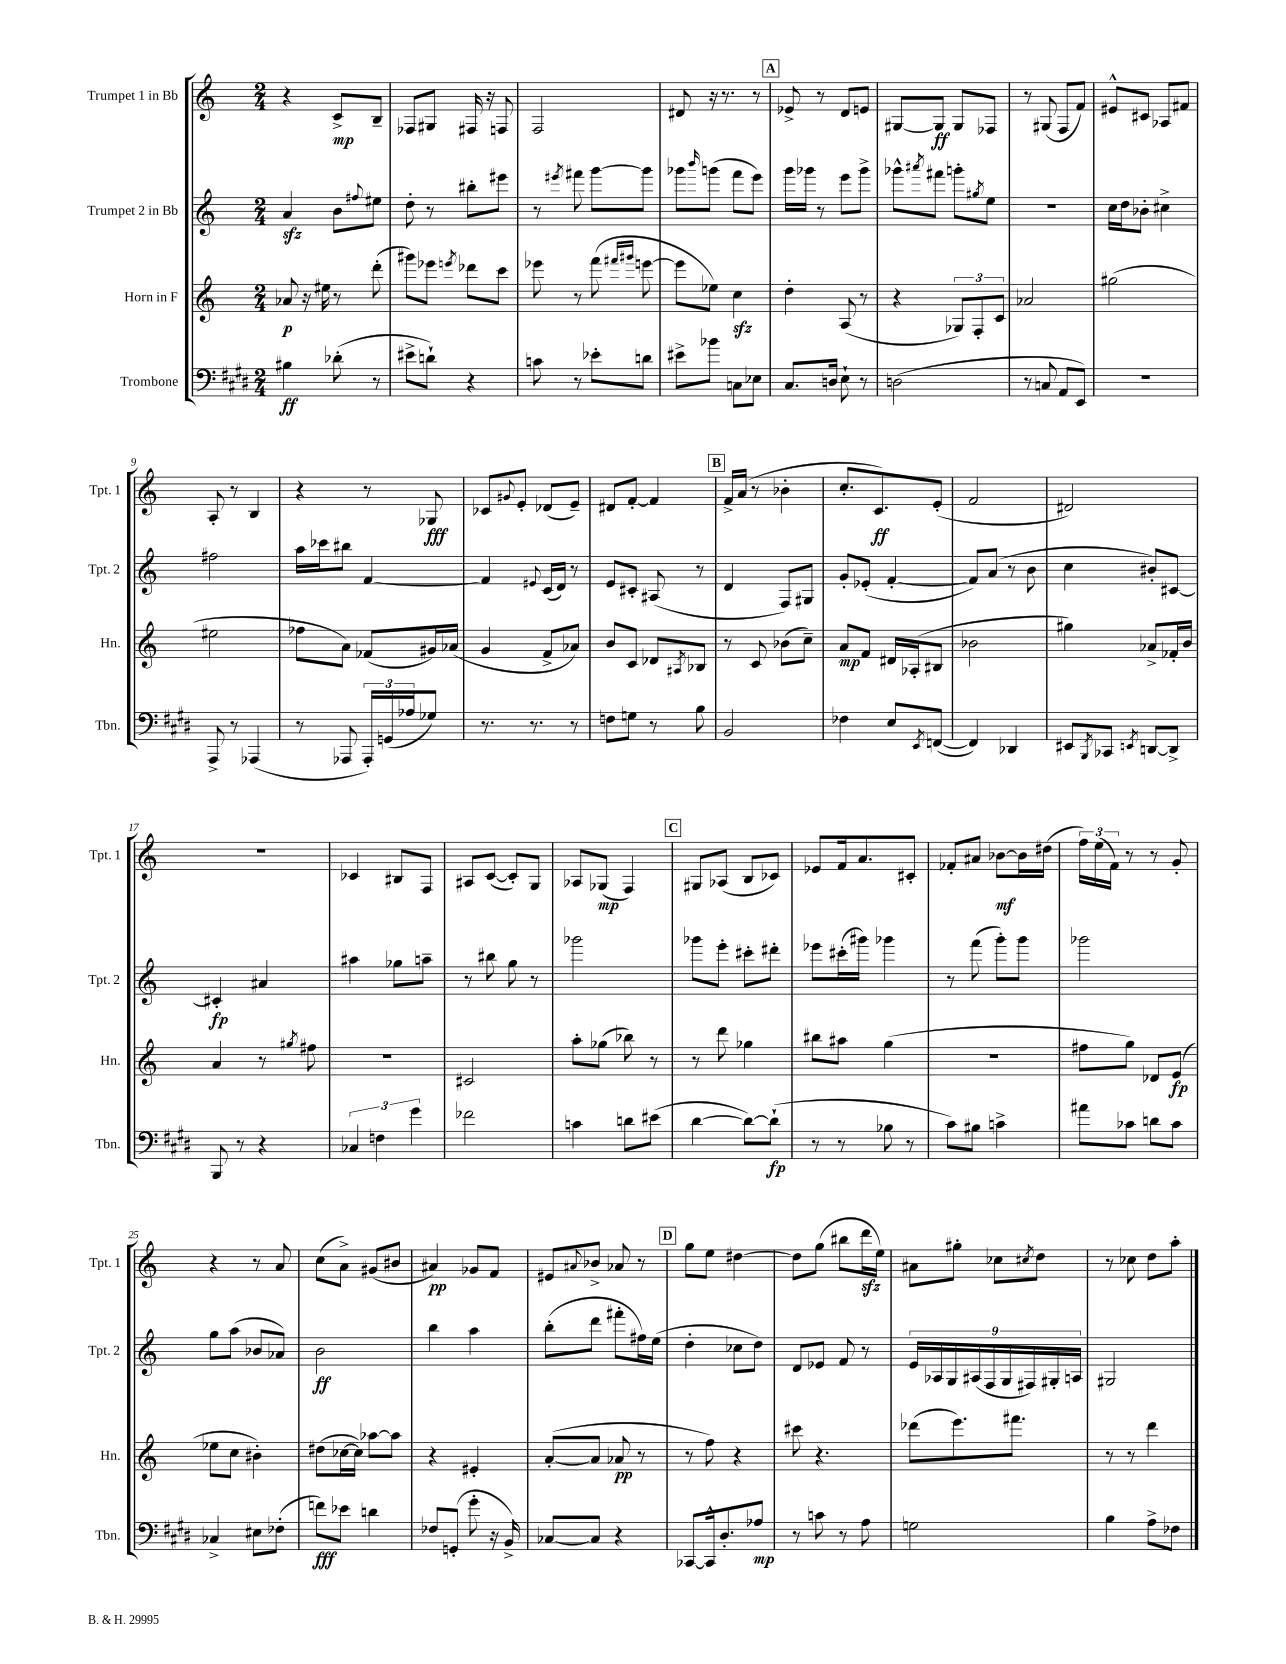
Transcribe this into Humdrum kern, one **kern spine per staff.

**kern	**dynam	**kern	**dynam	**kern	**dynam	**kern	**dynam
*part4	*part4	*part3	*part3	*part2	*part2	*part1	*part1
*staff4	*staff4	*staff3	*staff3	*staff2	*staff2	*staff1	*staff1
*I"Trombone	*	*I"Horn in F	*	*I"Trumpet 2 in Bb	*	*I"Trumpet 1 in Bb	*
*I'Tbn.	*	*I'Hn.	*	*I'Tpt. 2	*	*I'Tpt. 1	*
*clefF4	*	*clefG2	*	*clefG2	*	*clefG2	*
*k[f#c#g#d#]	*	*k[]	*	*k[]	*	*k[]	*
*M2/4	*	*M2/4	*	*M2/4	*	*M2/4	*
=1	=1	=1	=1	=1	=1	=1	=1
4B#X\	ff	8a-X/	p	4azz/	.	4r	.
.	.	16r	.	.	.	.	.
.	.	16ee#X\	.	.	.	.	.
(8d-X'\	.	8r	.	8b\L	.	8c^/L	mp
.	.	.	.	8qqff#X/	.	.	.
8r	.	(8ddd'\	.	8ee#X\J	.	8B~/J	.
=2	=2	=2	=2	=2	=2	=2	=2
8e#X^\L	.	8ggg#X\L)	.	8dd'\	.	8F-X/L	.
8dn`\J)	.	8eee-X\J	.	8r	.	8G#X/J	.
.	.	8qeeen/	.	.	.	.	.
4r	.	8ddd-X\L	.	8bb#X'\L	.	16F#X/	.
.	.	.	.	.	.	16r	.
.	.	8ccc\J	.	8eee#X\J	.	8Fn/	.
=3	=3	=3	=3	=3	=3	=3	=3
8cn\	.	8eee-X\	.	8r	.	2F/	.
.	.	.	.	8qeee#X/	.	.	.
8r	.	8r	.	8fff#X\	.	.	.
8e-X'\L	.	(8fff\	.	[8ggg\L	.	.	.
.	.	16qqfff#X/LL	.	.	.	.	.
.	.	16qqggg#X/JJ	.	.	.	.	.
8dn\J	.	[8eeen\	.	8ggg\J]	.	.	.
=4	=4	=4	=4	=4	=4	=4	=4
8e#X^\L	.	8eee\L]	.	8ggg-X\L	.	8d#X/	.
.	.	.	.	16qqbbb/	.	.	.
8b-X\J	.	8ee-X\J)	.	(8gggn\J	.	16r	.
.	.	.	.	.	.	8.r	.
8Cn\L	.	4cczz\	.	8fff\L	.	.	.
8E-X\J	.	.	.	8eee\J)	.	8r	.
!!LO:REH:place=s1:t=A
=5	=5	=5	=5	=5	=5	=5	=5
8.C#/L	.	4dd'\	.	16ggg\LL	.	8e-X^/	.
.	.	.	.	16ggg-X\JJ	.	.	.
.	.	.	.	8r	.	8r	.
16Dn/Jk	.	.	.	.	.	.	.
8E`\	.	(8A/	.	8eee\L	.	8d/L	.
8r	.	8r	.	8ggg-^\J	.	8en/J	.
=6	=6	=6	=6	=6	=6	=6	=6
(2Dn\	.	4r	.	8ggg-X^^\L	.	[8G#X/L	.
.	.	.	.	8qaaa#X/	.	.	.
.	.	.	.	8fff#X\J	.	8G#/J]	ff
.	.	12G-X/L)	.	8gggn'\L	.	8G#/L	.
.	.	12F'/	.	.	.	.	.
.	.	.	.	8qgg#X/	.	.	.
.	.	.	.	8ee\J	.	8F-X/J	.
.	.	12c/J	.	.	.	.	.
=7	=7	=7	=7	=7	=7	=7	=7
8r	.	2a-X/	.	2r	.	8r	.
8Cn/	.	.	.	.	.	(8G#X/	.
8AA/L	.	.	.	.	.	8F/L	.
8EE/J)	.	.	.	.	.	8f/J)	.
=8	=8	=8	=8	=8	=8	=8	=8
2r	.	(2gg#X\	.	16cc\LL	.	8e#X^^/L	.
.	.	.	.	16dd\J	.	.	.
.	.	.	.	8b-X'\J	.	8c#X/J	.
.	.	.	.	4cc#X^\	.	8A-X/L	.
.	.	.	.	.	.	8f#X/J	.
!!LO:LB:g=z
=9	=9	=9	=9	=9	=9	=9	=9
8AAA^/	.	2ee#X\	.	2ff#X\	.	8A'/	.
8r	.	.	.	.	.	8r	.
(4AAA-X/	.	.	.	.	.	4B/	.
=10	=10	=10	=10	=10	=10	=10	=10
8r	.	8ff-X\L	.	16aa\LL	.	4r	.
.	.	.	.	16ccc-X\J	.	.	.
8AAA-X/	.	8a\J)	.	8bb#X\J	.	.	.
24AAA-'/LL)	.	(8f-X/L	.	[4f/	.	8r	.
(24GGn/	.	.	.	.	.	.	.
24A-X/J	.	.	.	.	.	.	.
8G-X/J)	.	16g#X/L)	.	.	.	8G-X/	fff
.	.	(16a-X/JJ	.	.	.	.	.
=11	=11	=11	=11	=11	=11	=11	=11
8.r	.	4g/	.	4f/]	.	8c-X/L	.
.	.	.	.	.	.	8qqg#X/	.
.	.	.	.	.	.	8e'/J	.
8.r	.	.	.	.	.	.	.
.	.	.	.	8qqe#X/	.	.	.
.	.	8f^/L	.	(16c/LL	.	(8d-X/L	.
.	.	.	.	16d/JJ)	.	.	.
8r	.	8a-X/J)	.	8r	.	8e~/J)	.
=12	=12	=12	=12	=12	=12	=12	=12
8Fn\L	.	8b/L	.	8e/L	.	8d#X/L	.
8Gn\J	.	8c/J	.	8c#X'/J	.	[8f'/J	.
8r	.	8d-X/L	.	(8A#X/	.	4f/]	.
.	.	8qA#X/	.	.	.	.	.
8B\	.	8B-X/J	.	8r	.	.	.
!!LO:REH:place=s1:t=B
=13	=13	=13	=13	=13	=13	=13	=13
2BB/	.	8r	.	4d/	.	16f^/LL	.
.	.	.	.	.	.	(16a/JJ	.
.	.	8c/	.	.	.	8r	.
.	.	(8b-X\L	.	8F/L)	.	4b-X'\	.
.	.	8cc~\J)	.	8G#X/J	.	.	.
=14	=14	=14	=14	=14	=14	=14	=14
4F-X\	.	8a/L	mp	8g'/L	.	8.cc'/L	.
.	.	8f/J	.	(8e-X'/J	.	.	.
.	.	.	.	.	.	8.c/)	ff
8E/L	.	16d#X/LL	.	[4f'/	.	.	.
.	.	(16A-X'/J	.	.	.	.	.
8qEE/	.	.	.	.	.	.	.
([8FFn/J	.	8B#X/J	.	.	.	(8e'/J	.
=15	=15	=15	=15	=15	=15	=15	=15
4FF/])	.	2b-X\	.	8f/L])	.	2f/	.
.	.	.	.	(8a/J	.	.	.
4DD-X/	.	.	.	8r	.	.	.
.	.	.	.	8b\	.	.	.
=16	=16	=16	=16	=16	=16	=16	=16
8EE#X/L	.	4gg#X\)	.	4cc\	.	2d#X/)	.
8qBBB/	.	.	.	.	.	.	.
8CC-X/J	.	.	.	.	.	.	.
8qEEn/	.	.	.	.	.	.	.
[8DDn/L	.	8a-X^/L	.	8b#X'/L)	.	.	.
8DD^/J]	.	16f-X'/L	.	[8c#X/J	.	.	.
.	.	16b/JJ	.	.	.	.	.
!!LO:LB:g=z
=17	=17	=17	=17	=17	=17	=17	=17
8BBB/	.	4a/	.	4c#X'/]	fp	2r	.
8r	.	.	.	.	.	.	.
4r	.	8r	.	4a#X/	.	.	.
.	.	8qgg#X/	.	.	.	.	.
.	.	8ff#X\	.	.	.	.	.
=18	=18	=18	=18	=18	=18	=18	=18
6C-X/	.	2r	.	4aa#X\	.	4c-X/	.
6Fn\	.	.	.	.	.	.	.
.	.	.	.	8gg-X\L	.	8B#X/L	.
6g#\	.	.	.	.	.	.	.
.	.	.	.	8aan~\J	.	8F/J	.
=19	=19	=19	=19	=19	=19	=19	=19
2f-X\	.	2c#X/	.	8r	.	8A#X/L	.
.	.	.	.	8bb#X\	.	([8c/J	.
.	.	.	.	8gg\	.	8c'/L])	.
.	.	.	.	8r	.	8G/J	.
=20	=20	=20	=20	=20	=20	=20	=20
4cn\	.	8aa'\L	.	2ggg-X\	.	8A-X/L	.
.	.	(8gg-X\J	.	.	.	(8G-X/J	mp
8dn\L	.	8bb-X\)	.	.	.	4F/)	.
(8e#X\J	.	8r	.	.	.	.	.
!!LO:REH:place=s1:t=C
=21	=21	=21	=21	=21	=21	=21	=21
[4d#\	.	8r	.	8ggg-X\L	.	8G#X/L	.
.	.	8ddd\	.	8eee'\J	.	(8A-X/J	.
8d#\L_)	.	4gg-X\	.	8ccc#X'\L	.	8B/L	.
(8d#`\J]	fp	.	.	8ddd#X'\J	.	8c-X/J)	.
=22	=22	=22	=22	=22	=22	=22	=22
8r	.	8bb#X\L	.	8eee-X\L	.	8e-X/L	.
8r	.	8aa#X\J	.	(16ccc#X'\L	.	16f/k	.
.	.	.	.	16ggg#X\JJ)	.	8.a/	.
8B-X\	.	(4gg\	.	4ggg-X\	.	.	.
8r	.	.	.	.	.	8c#X'/J	.
=23	=23	=23	=23	=23	=23	=23	=23
8c#\L)	.	2r	.	8r	.	8f-X'/L	.
8B#X\J	.	.	.	(8fff\	.	8a#X/J	.
4cn^\	.	.	.	8ggg'\L)	.	[8b-X\L	mf
.	.	.	.	8ggg\J	.	16b-\L]	.
.	.	.	.	.	.	(16dd#X\JJ	.
=24	=24	=24	=24	=24	=24	=24	=24
8a#X\L	.	8ff#X\L	.	2ggg-X\	.	24ff\LL)	.
.	.	.	.	.	.	(24ee\	.
.	.	.	.	.	.	24f\JJ)	.
8c-X\J	.	8gg\J)	.	.	.	8r	.
8dn\L	.	8d-X/L	.	.	.	8r	.
8c-\J	.	(8e/J	fp	.	.	8g'/	.
!!LO:LB:g=z
=25	=25	=25	=25	=25	=25	=25	=25
4C-X^/	.	8ee-X\L	.	8gg\L	.	4r	.
.	.	8cc\J	.	(8aa\J	.	.	.
8E#X\L	.	4b#X'\)	.	8b-X/L	.	8r	.
(8F-X'\J	.	.	.	8a-X/J)	.	8a/	.
=26	=26	=26	=26	=26	=26	=26	=26
8fn\L)	fff	(8dd#X\L	.	2b\	ff	(8cc\L	.
8e-X\J	.	[16cc-X\L	.	.	.	8a^\J)	.
.	.	16cc-\JJ])	.	.	.	.	.
4dn\	.	[8aa-X\L	.	.	.	(8g#X/L	.
.	.	8aa-\J]	.	.	.	8b#X/J	.
=27	=27	=27	=27	=27	=27	=27	=27
8F-X/L	.	4r	.	4bb\	.	4a#X/)	pp
(8GGn'/J	.	.	.	.	.	.	.
8g#'\	.	4e#X'/	.	4aa\	.	8g-X/L	.
16r	.	.	.	.	.	8f/J	.
16BB^/)	.	.	.	.	.	.	.
=28	=28	=28	=28	=28	=28	=28	=28
[8C-X/L	.	([8a'/L	.	(8bb'\L	.	8e#X/L	.
.	.	.	.	.	.	8qqa#X/	.
8C-/J]	.	8a/J]	.	8ddd\J	.	8b-X^/J	.
4r	.	8a-X/	pp	8fff#X'\L	.	8a-X/	.
.	.	8r	.	16ff#X\L)	.	8r	.
.	.	.	.	(16ee\JJ	.	.	.
!!LO:REH:place=s1:t=D
=29	=29	=29	=29	=29	=29	=29	=29
[8CC-X/L	.	8r	.	4dd'\	.	8gg\L	.
16CC-^^/k]	.	8ff\)	.	.	.	8ee\J	.
8.D#'/	.	.	.	.	.	.	.
.	.	4r	.	8cc-X\L	.	[4dd#X\	.
8A-X/J	mp	.	.	8dd\J)	.	.	.
=30	=30	=30	=30	=30	=30	=30	=30
8r	.	8ccc#X\	.	8d/L	.	8dd#\L]	.
8cn\	.	4.r	.	8e-X/J	.	(8gg\J	.
8r	.	.	.	8f/	.	8bb#X\L	.
8A\	.	.	.	8r	.	16dddzz\L	.
.	.	.	.	.	.	16ee\JJ)	.
=31	=31	=31	=31	=31	=31	=31	=31
2Gn\	.	(8ddd-X\L	.	18e/LL	.	8a#X\L	.
.	.	.	.	18A-X/	.	.	.
.	.	.	.	18G/	.	.	.
.	.	8.eee\)	.	.	.	8gg#X'\J	.
.	.	.	.	(18A#X/	.	.	.
.	.	.	.	18F/	.	.	.
.	.	.	.	.	.	8cc-X\L	.
.	.	.	.	18G/	.	.	.
.	.	8.fff#X\J	.	.	.	.	.
.	.	.	.	18F#X/)	.	.	.
.	.	.	.	.	.	8qcc#X/	.
.	.	.	.	.	.	8dd\J	.
.	.	.	.	18G#X'/	.	.	.
.	.	.	.	18An/JJ	.	.	.
=32	=32	=32	=32	=32	=32	=32	=32
4B\	.	8r	.	2G#X/	.	8r	.
.	.	8r	.	.	.	8cc-X\	.
8A^\L	.	4ddd\	.	.	.	8dd\L	.
8F-X\J	.	.	.	.	.	8aa'\J	.
==	==	==	==	==	==	==	==
*-	*-	*-	*-	*-	*-	*-	*-
